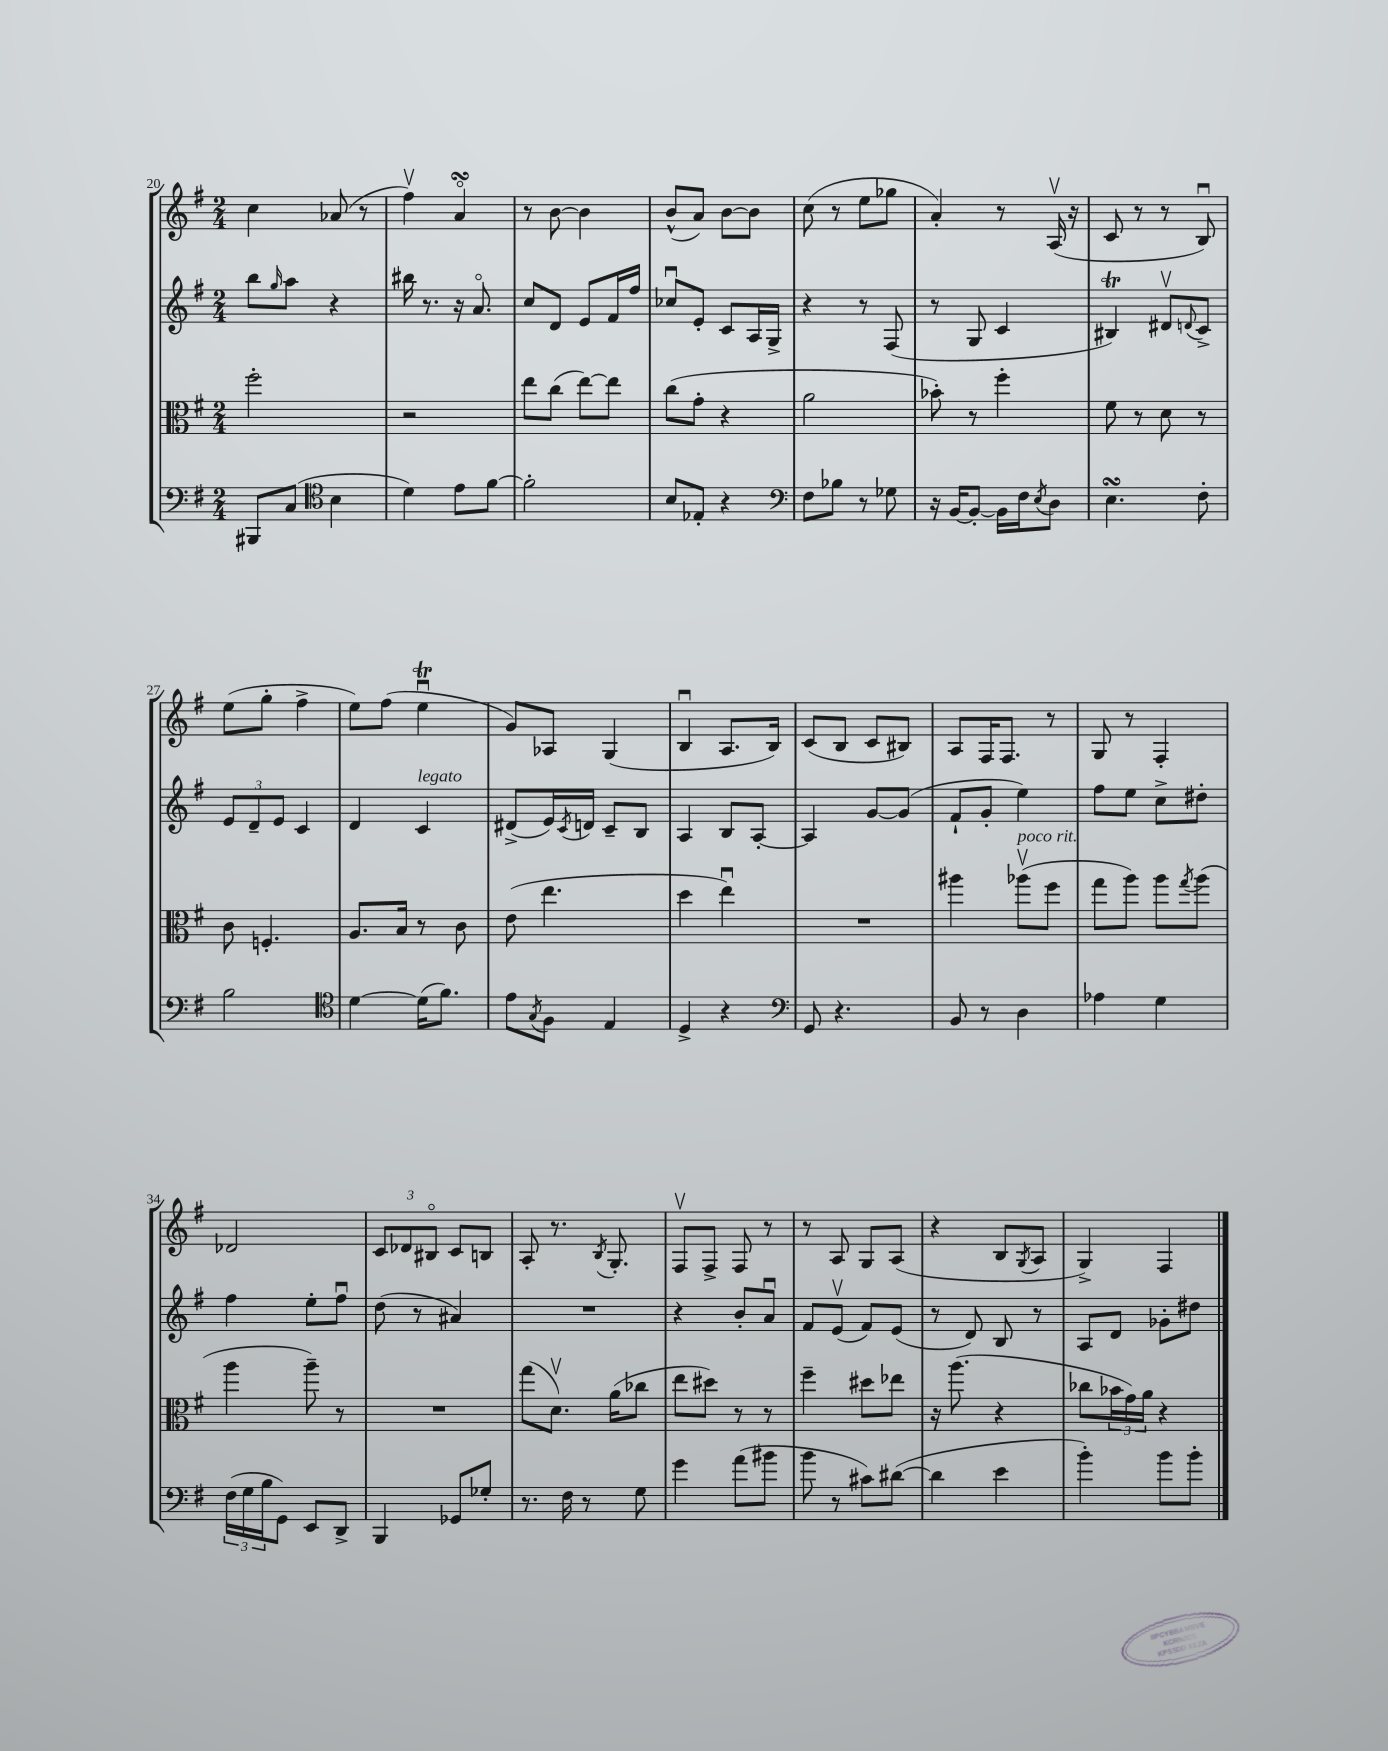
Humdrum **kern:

**kern	**kern	**kern	**kern
*part4	*part3	*part2	*part1
*staff4	*staff3	*staff2	*staff1
*clefF4	*clefC3	*clefG2	*clefG2
*k[f#]	*k[f#]	*k[f#]	*k[f#]
*M2/4	*M2/4	*M2/4	*M2/4
=20	=20	=20	=20
8BBB#X/L	2ff#'\	8bb\L	4cc\
.	.	16qqgg/	.
(8C/J	.	8aa\J	.
*clefC4	*	*	*
4B\	.	4r	(8a-X/
.	.	.	8r
=21	=21	=21	=21
4d\)	2r	16bb#X\	4ff#v\)
.	.	8.r	.
8e\L	.	16r	4asSSS/
.	.	8.a/	.
[8f#\J	.	.	.
=22	=22	=22	=22
2f#'\]	8ee\L	8cc/L	8r
.	(8cc\J	8d/J	[8b\
.	[8ee\L)	8e/L	4b\]
.	8ee\J]	16f#/L	.
.	.	16ff#/JJ	.
=23	=23	=23	=23
8B/L	(8cc\L	8cc-Xu/L	(8b^^/L
8E-X'/J	8g'\J	8e'/J	8a/J)
4r	4r	8c/L	[8b\L
.	.	16A/L	8b\J]
.	.	16G^/JJ	.
=24	=24	=24	=24
*clefF4	*	*	*
8F#\L	2a\	4r	(8cc\
8B-X\J	.	.	8r
8r	.	8r	8ee\L
8G-X\	.	(8F#/	8gg-X\J
=25	=25	=25	=25
16r	8b-X'\)	8r	4a'/)
[16BB/KL	.	.	.
8BB'/J_	8r	8G/	.
16BB\LL]	4ff#'\	4c/	8r
16F#\J	.	.	.
8qE/	.	.	.
8D\J	.	.	(16Av/
.	.	.	16r
=26	=26	=26	=26
4.EsSSS\	8f#\	4B#Xt/)	8c/
.	8r	.	8r
.	8d\	8d#Xv/L	8r
.	.	8qqdn/	.
8F#'\	8r	8c^/J	8Bu/)
!!LO:LB:g=z
=27	=27	=27	=27
2B\	8c\	12e/L	(8ee\L
.	.	12d~/	.
.	4.Fn'/	.	8gg'\J
.	.	12e/J	.
.	.	4c/	4ff#^\
=28	=28	=28	=28
*clefC4	*	*	*
[4d\	8.A/L	4d/	8ee\L)
.	.	.	(8ff#\J
.	16B/Jk	.	.
!	!	!LO:TX:a:i:t=legato	!
(16d\KL]	8r	4c/	4eeTu\
8.f#\J)	.	.	.
.	8c\	.	.
=29	=29	=29	=29
8e\L	(8e\	(8d#X^/L	8g/L)
8qG/	.	.	.
8F#\J	4.ee\	16e/L)	8A-X/J
.	.	8qc/	.
.	.	16dn/JJ	.
4E/	.	8c~/L	(4G/
.	.	8B/J	.
=30	=30	=30	=30
4D^/	4dd\	4A/	4Bu/
4r	4eeu\)	8B/L	8.A/L
.	.	[8A'/J	.
.	.	.	16B/Jk)
=31	=31	=31	=31
*clefF4	*	*	*
8GG/	2r	4A/]	(8c/L
4.r	.	.	8B/J
.	.	[8g/L	8c/L
.	.	(8g/J]	8B#X/J)
=32	=32	=32	=32
8BB/	4aa#X\	8f#`/L	8A/L
8r	.	8g'/J	16F#/K
.	.	.	8.F#/J
!	!LO:TX:a:i:t=poco rit.	!	!
4D\	(8aa-Xv\L	4ee\)	.
.	8ff#\J	.	8r
=33	=33	=33	=33
4A-X\	8gg\L	8ff#\L	8G/
.	8aa\J)	8ee\J	8r
4G\	8aa\L	8cc^\L	4F#'/
.	8qgg/	.	.
.	(8aa\J	8dd#X'\J	.
!!LO:LB:g=z
=34	=34	=34	=34
(24F#\LL	4aa\	4ff#\	2d-X/
24G\	.	.	.
24B\J	.	.	.
8GG\J)	.	.	.
8EE/L	8aa~\)	8ee'\L	.
8DD^/J	8r	8ff#u\J	.
=35	=35	=35	=35
4BBB/	2r	(8dd\	12c/L
.	.	.	12d-X/
.	.	8r	.
.	.	.	12B#X/J
8GG-X/L	.	4a#X/)	8c/L
8G-X'/J	.	.	8Bn/J
=36	=36	=36	=36
8.r	(8gg\L	2r	8A'/
.	8.dv\J)	.	8.r
16F#\	.	.	.
8r	.	.	.
.	.	.	8qB/
.	(16a\KL	.	8.G'/
8G\	8cc-X\J	.	.
=37	=37	=37	=37
4g\	8ee\L	4r	8F#v/L
.	8dd#X\J)	.	8F#^/J
(8a\L	8r	8b'/L	8F#/
8b#X\J	8r	8au/J	8r
=38	=38	=38	=38
8b\	4ff#~\	8f#/L	8r
8r	.	(8ev/J	8A/
8c#X\L)	8dd#X\L	8f#/L)	8G/L
([8d#X\J	8ee-X\J	(8e/J	(8A/J
=39	=39	=39	=39
4d#\]	16r	8r	4r
.	(8.aa\	.	.
.	.	8d/)	.
4e\	4r	8B/	8B/L
.	.	.	8qG/
.	.	8r	8A/J
=40	=40	=40	=40
4b'\)	8cc-X\L	8A/L	4G^/)
.	24b-X\L	8d/J	.
.	24g\)	.	.
.	24a\JJ	.	.
8b\L	4r	8g-X'\L	4F#/
8b'\J	.	8dd#X\J	.
==	==	==	==
*-	*-	*-	*-
